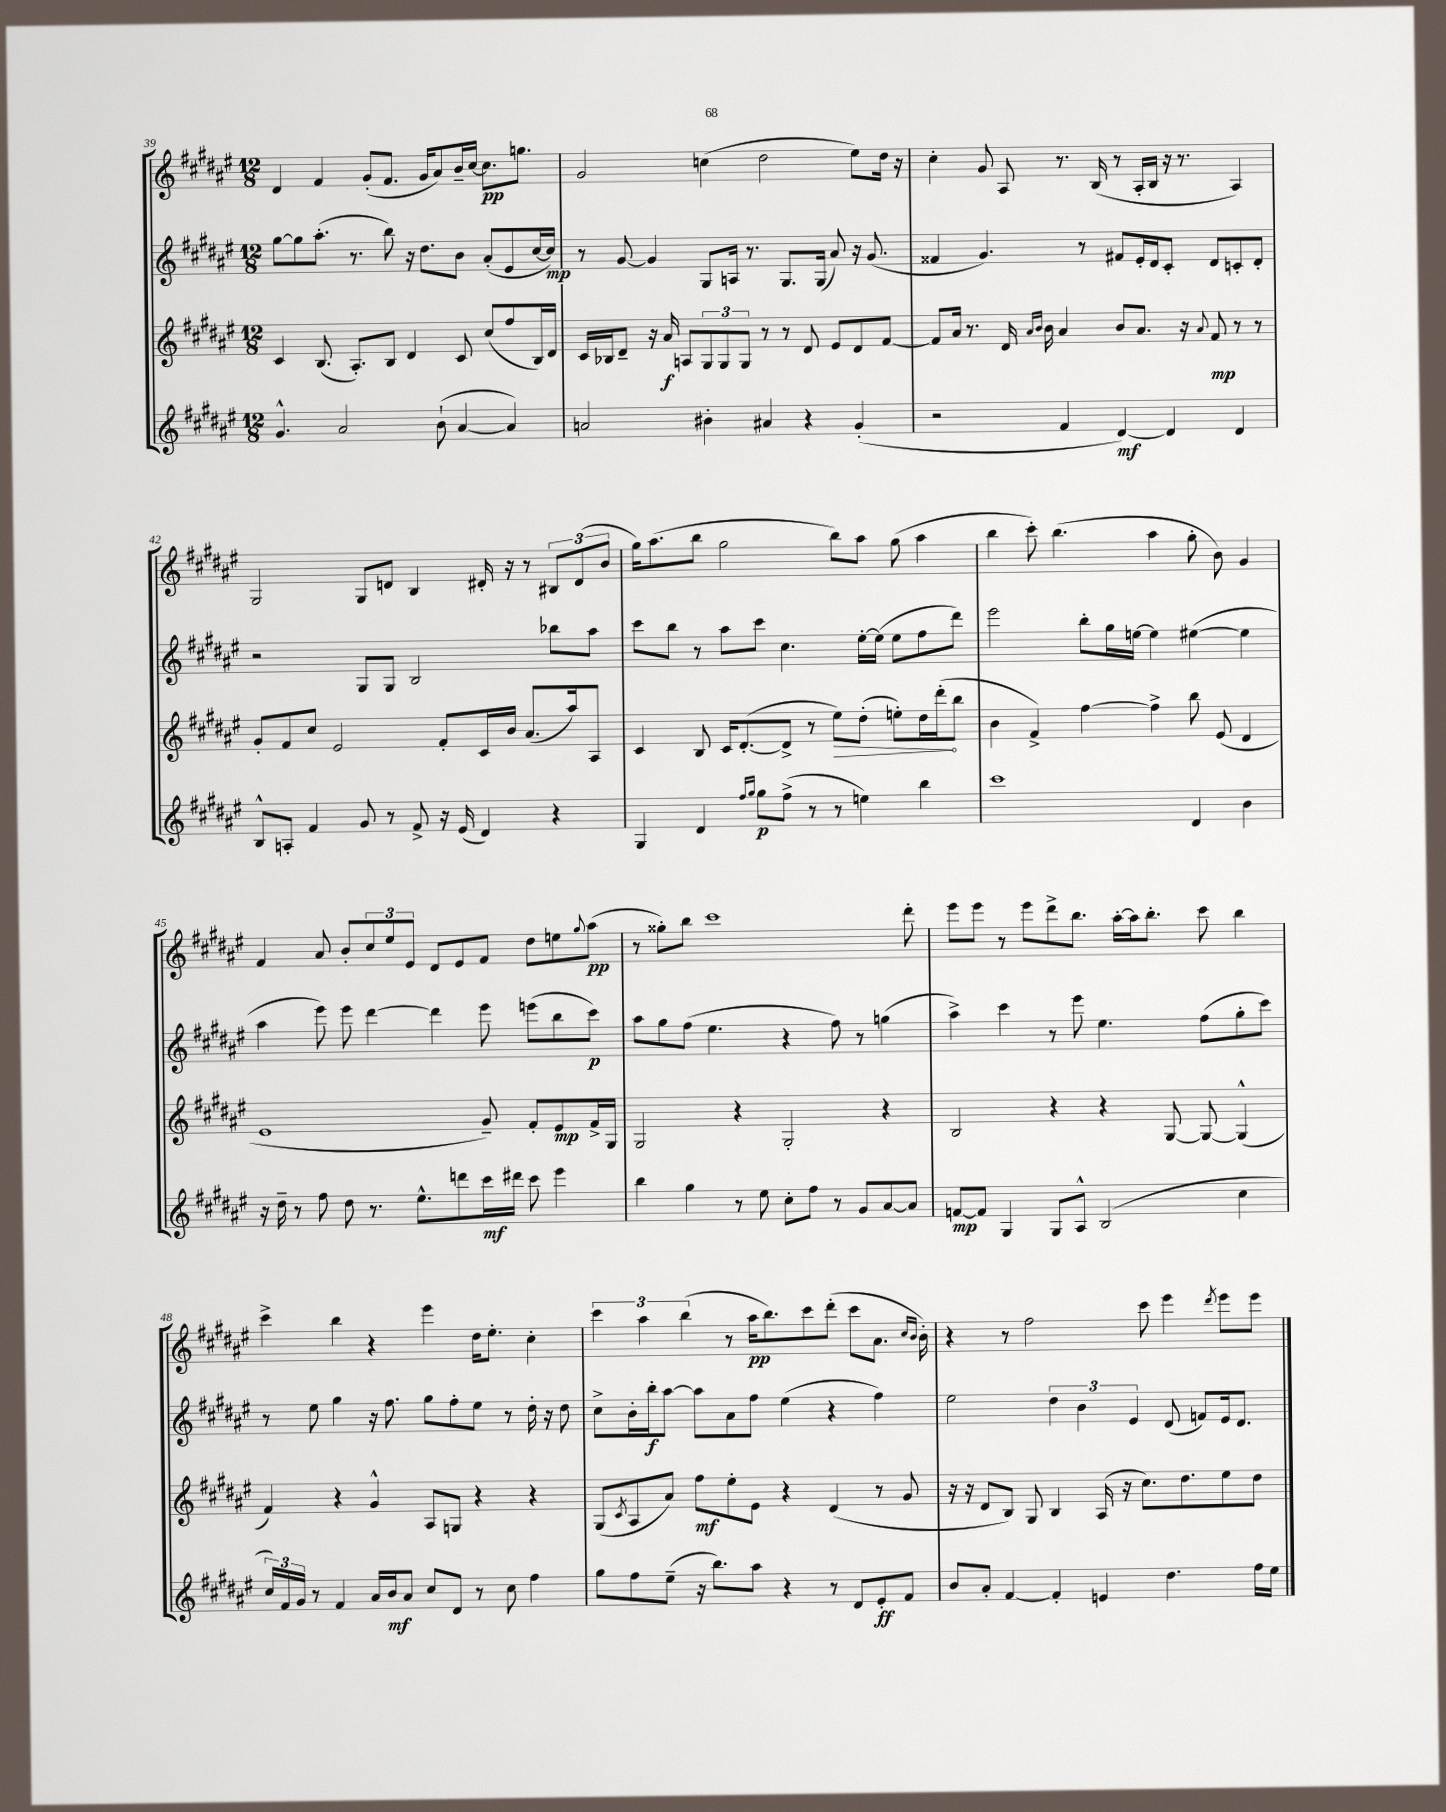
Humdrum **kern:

**kern	**kern	**kern	**kern
*staff4	*staff3	*staff2	*staff1
*clefG2	*clefG2	*clefG2	*clefG2
*k[f#c#g#d#a#e#]	*k[f#c#g#d#a#e#]	*k[f#c#g#d#a#e#]	*k[f#c#g#d#a#e#]
*M12/8	*M12/8	*M12/8	*M12/8
4.g#^^	4c#	[8gg#	4d#
.	.	8gg#]	.
.	(8.B	(8.aa#'	4f#
2a#	.	.	.
.	8.A#')	8.r	.
.	.	.	(8g#'
.	8B	8bb)	8.f#
.	4d#	16r	.
.	.	8.dd#	16g#
(8b`	.	.	8a#)
[4a#	8c#	8b	16b~
.	.	.	[16cc#
.	(8cc#	(8a#'	8.cc#]
4a#])	8ff#	8e#	.
.	.	.	8.gg
.	16B)	[16cc#	.
.	16d#	16cc#])	.
=	=	=	=
2a	16c#	8r	2g#
.	16B-	.	.
.	8d#~	[8g#	.
.	16r	4g#]	.
.	16a#	.	.
.	8A	.	.
4b#'	12G#	8G#	(4cc
.	12G#	.	.
.	.	16A	.
.	12G#	.	.
.	.	8.r	.
4a#	8r	.	2dd#
.	8r	8.G#	.
4r	8d#	.	.
.	.	(16G#	.
.	8e#	8a#)	.
(4g#'	8d#	16r	8ee#)
.	.	(8.g#	.
.	[8f#	.	16dd#
.	.	.	16r
=	=	=	=
2r	8f#]	4f##	4cc#'
.	16a#	.	.
.	8.r	.	.
.	.	4.g#)	8g#
.	16d#	.	8A#
.	16qqa#	.	.
.	16qqb	.	.
.	16b	.	.
4f#	4a#	.	8.r
.	.	8r	.
.	.	.	(16B
[4d#)	8b	8f#	8r
.	8.a#	16e#'	16A#'
.	.	16d#	16B
4d#]	.	8c#'	16r
.	16r	.	8.r
.	8qqa#	.	.
.	8f#	8d#	.
4d#	8r	8c'	4A#)
.	8r	8d#'	.
=	=	=	=
8B^^	8g#'	2r	2G#
8A'	8f#	.	.
4f#	8cc#	.	.
.	2e#	.	.
8g#	.	8G#	8G#
8r	.	8G#	8d
8f#^	.	2B	4B
16r	8f#'	.	.
(16e#	.	.	.
4d#)	16c#	.	16d#'
.	16b	.	16r
.	(8.a#	.	8r
4r	.	8bb-	12B#
.	16aa#)	.	.
.	.	.	(12d#
.	8A#	8aa#	.
.	.	.	12b
=	=	=	=
4G#	4c#	8ccc#	16gg#)
.	.	.	(8.aa#
.	.	8bb	.
4d#	8B	8r	8bb
.	16c#	8aa#	2gg#
.	([8.d#'	.	.
16qqff#	.	.	.
16qqgg#	.	.	.
8gg#	.	8ccc#	.
(8ff#^	8d#^]	4.cc#	.
8r	8r	.	.
8r	8ee#)	.	8bb)
4ee)	(8dd#'	[16ee#'	8aa#
.	.	(16ee#]	.
.	8ee')	8ee#	(8gg#
4bb	16dd#	8ff#	4aa#
.	(16ddd#'	.	.
.	8bb	8ddd#)	.
=	=	=	=
1ccc#	4b	2eee#	4bb
.	4f#^)	.	8ccc#')
.	.	.	(4.bb
.	[4ff#	8bb'	.
.	.	16gg#	.
.	.	[16ee	.
.	4ff#^]	4ee]	4aa#
4d#	8bb	([4ee#	8gg#'
.	(8e#	.	8b)
4b	4d#	4ee#]	4g#
=	=	=	=
16r	1e#	4aa#	4f#
16dd#~	.	.	.
8r	.	.	.
8ff#	.	8eee#)	8a#
8dd#	.	8eee#	8b'
8.r	.	[4ddd#	12cc#
.	.	.	12ee#
.	.	.	12e#
8.ee#^^	.	.	.
.	.	4ddd#]	8d#
8ddd	.	.	8e#
16ccc#	8g#~)	8eee#	8f#
16ddd#	.	.	.
8ccc#	8f#'	(8eee	8dd#
4eee#	8e#	8bb	8ee
.	.	.	8qqgg#
.	16f#^	8ccc#)	(8aa#
.	16G#	.	.
=	=	=	=
4bb	2G#	8aa#	8r
.	.	8gg#	8gg##')
4gg#	.	(8ff#	8bb
.	.	4.ee#	1ccc#
8r	4r	.	.
8ee#	.	.	.
8cc#'	2G#'	4r	.
8ff#	.	.	.
8r	.	8ff#)	.
8g#	.	8r	.
[8a#	4r	(4gg	.
8a#]	.	.	8ddd#'
=	=	=	=
[8f	2B	4aa#^)	8eee#
8f]	.	.	8eee#
4G#	.	4ccc#	8r
.	.	.	8eee#
8G#	4r	8r	8ddd#^
8A#^^	.	8eee#	8.bb
(2B	4r	4.ee#	.
.	.	.	[16aa#'
.	.	.	16aa#]
.	.	.	8.bb'
.	[8G#	.	.
.	8G#_	(8ff#	8ccc#
4cc#	(4G#^^]	8gg#'	4bb
.	.	8ccc#)	.
=	=	=	=
24cc#)	4f#)	8r	4ccc#^
24f#	.	.	.
24g#	.	.	.
8r	.	8ee#	.
4f#	4r	4gg#	4bb
16a#	4g#^^	16r	4r
16b	.	8.ff#	.
8a#	.	.	.
8cc#	8A#	8gg#	4eee#
8d#	8G	8ff#'	.
8r	4r	8ee#	16dd#
.	.	.	8.ee#'
8cc#	.	8r	.
4ff#	4r	16dd#'	4cc#'
.	.	16r	.
.	.	8dd#	.
=	=	=	=
8gg#	(8G#	8cc#^	6ccc#
.	8qc#	.	.
8ff#	8A#	16b'	.
.	.	.	6aa#
.	.	16bb'	.
(8ee#~	8a#)	[8aa#	.
.	.	.	(6bb
16r	8ff#	8aa#]	.
8.bb)	.	.	.
.	8ee#'	8a#	8r
8aa#	8e#	8ff#	16aa#
.	.	.	8.bb)
4r	4r	(4ee#	.
.	.	.	8ccc#
8r	(4d#	4r	(8ddd#'
8d#	.	.	8ccc#
8e#'	8r	4ff#)	8.a#
8f#	8g#	.	.
.	.	.	16qqcc#
.	.	.	16qqb
.	.	.	16b')
=	=	=	=
8b	16r	2ee#	4r
.	16r	.	.
8a#'	8d#	.	.
[4f#	8B)	.	8r
.	8G#	.	2ff#
4f#']	4B	6dd#	.
.	.	6b	.
4e	(16A#	.	.
.	16r	.	.
.	.	6e#	.
.	8.cc#)	.	8ccc#
4.dd#	.	(8d#	4eee#
.	8.dd#	.	.
.	.	8f)	.
.	.	.	8qddd#
.	8ee#	16e#	8eee#
.	.	8.d#	.
16ff#	8dd#	.	8eee#
16ee#	.	.	.
==	==	==	==
*-	*-	*-	*-
